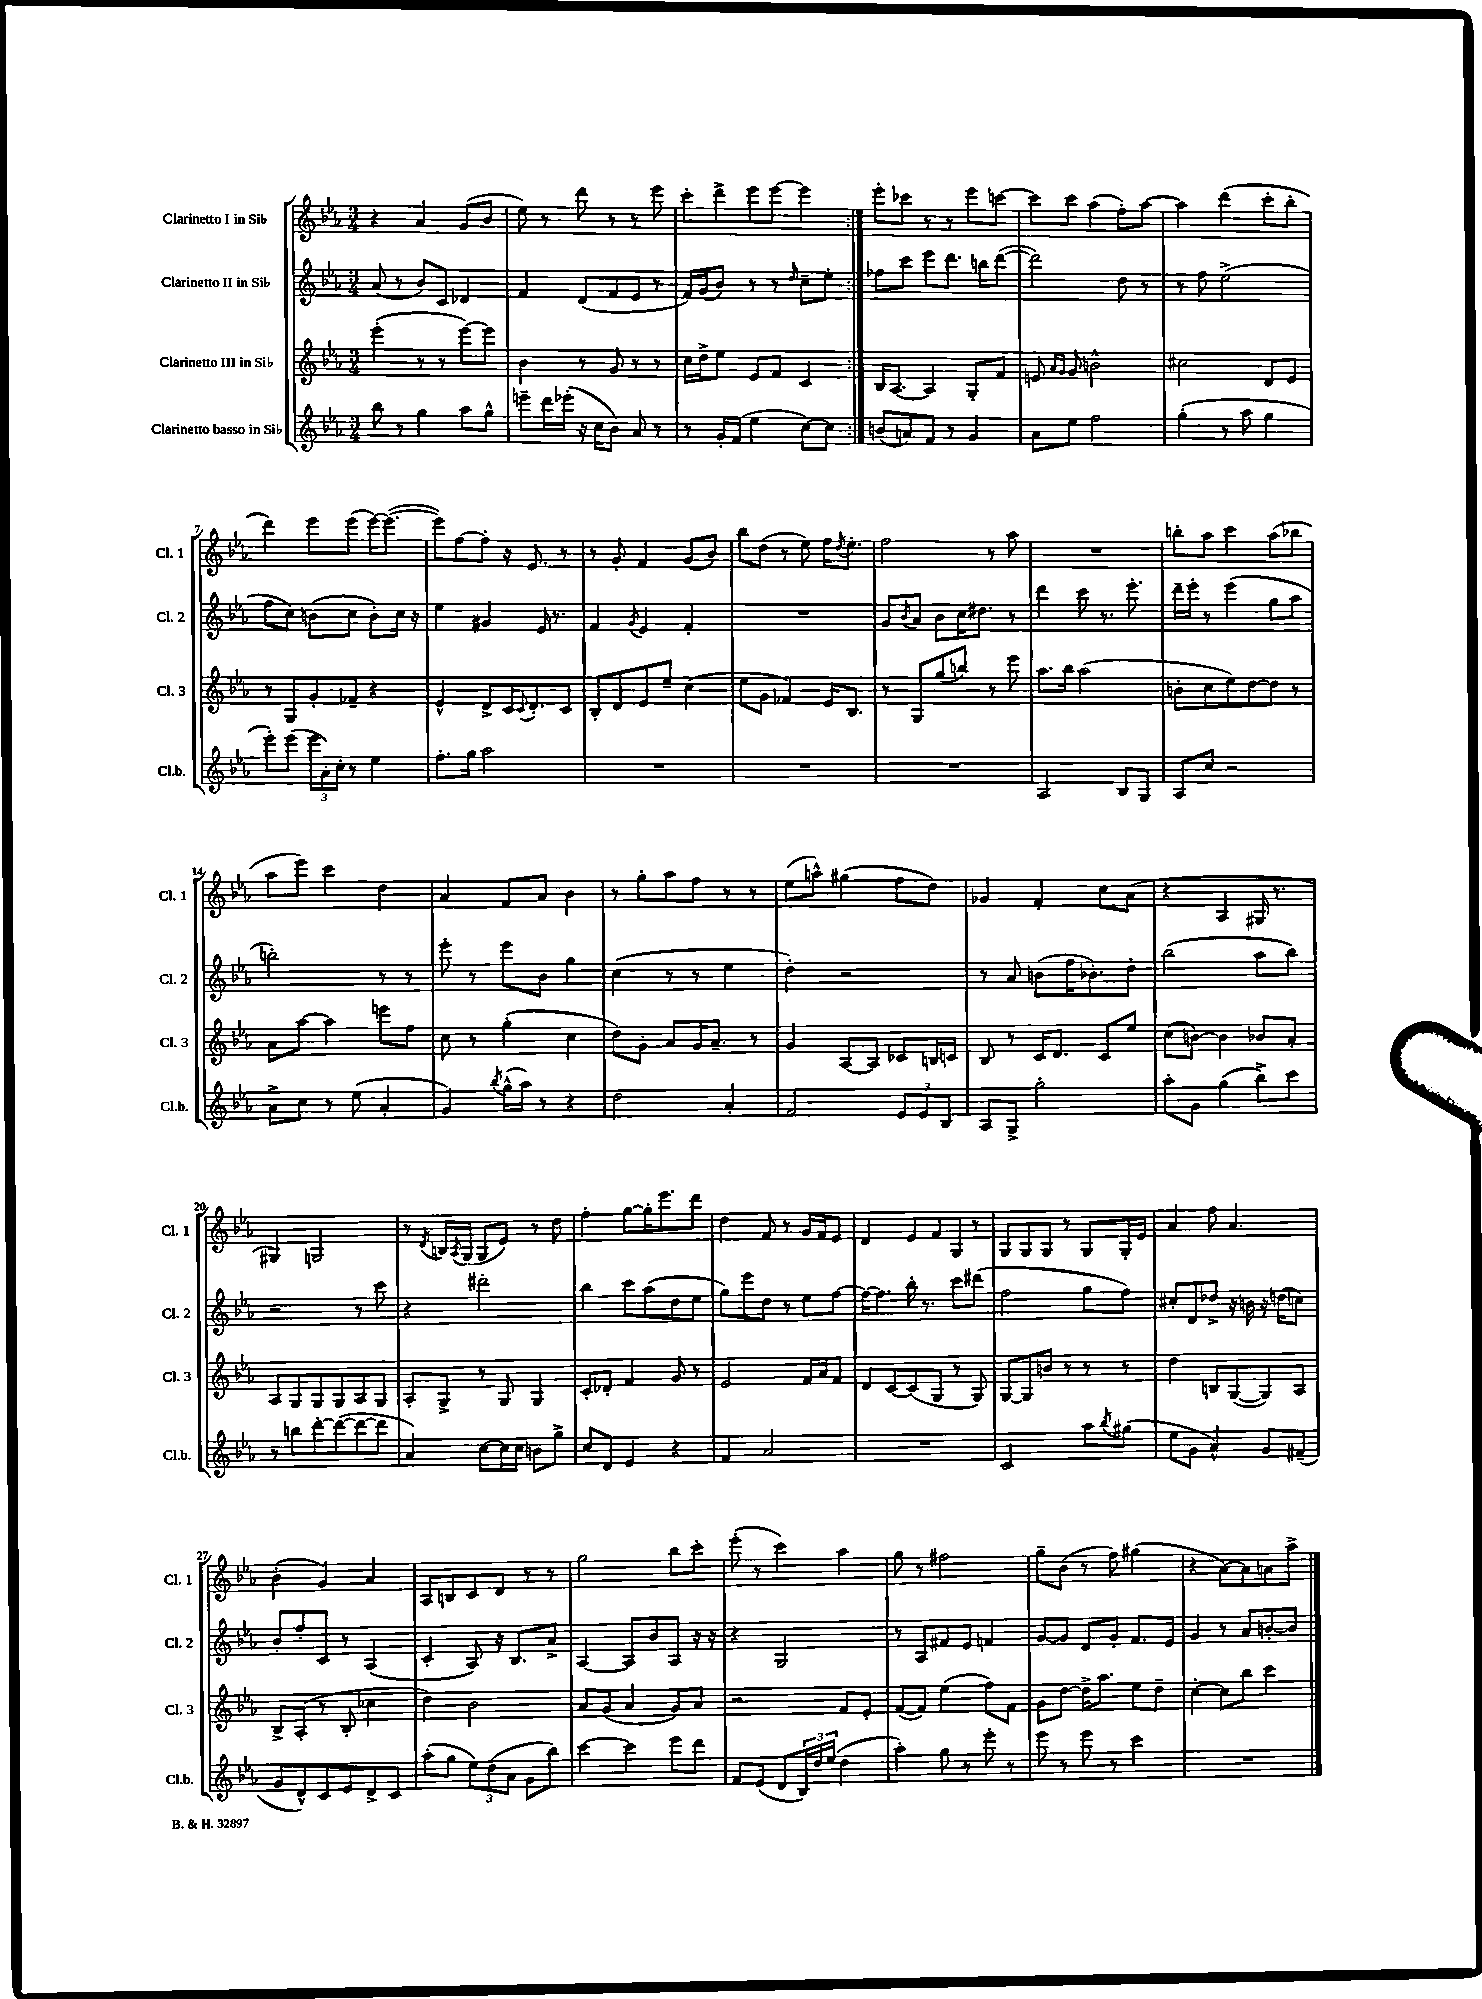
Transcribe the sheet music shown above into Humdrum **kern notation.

**kern	**kern	**kern	**kern
*staff4	*staff3	*staff2	*staff1
*clefG2	*clefG2	*clefG2	*clefG2
*k[b-e-a-]	*k[b-e-a-]	*k[b-e-a-]	*k[b-e-a-]
*M3/4	*M3/4	*M3/4	*M3/4
8bb-	(4eee-'	(8a-	4r
8r	.	8r	.
4gg	8r	8b-)	4a-
.	8r	8c	.
8aa-	[8eee-)	4d-	(8g
8gg^^	8eee-]	.	8b-
=	=	=	=
8eee~	4b-	4f	8ee-)
16ddd	.	.	8r
(16eee-'	.	.	.
16r	8r	(8d	8ddd
16cc	.	.	.
8b-)	8g	8f	8r
8a-	8r	8e-	8r
8r	8r	8r	8eee-
=	=	=	=
8r	16cc	16f)	8ccc'
.	16dd^	(16g	.
16g'	8ee-	8b-)	8ddd^
(16f	.	.	.
4ee-	8e-	8r	8eee-
.	8f	8r	[8eee-
.	.	16qqdd	.
[8cc)	4c	8cc~	4eee-]
8cc]	.	8ee-'	.
=:|!	=:|!	=:|!	=:|!
(8b	16B-	8ff-	8eee-'
.	[8.A-	.	.
8a)	.	8ccc	8ccc-
8f	4A-]	8eee-	8r
8r	.	8.ddd	8r
4g	8G'	.	8eee-
.	.	16bb	.
.	8f	([8ddd	[8ccc
=	=	=	=
8a-	8e	2ddd])	8ccc]
.	16qqa-	.	.
.	16qqg	.	.
8ee-	8g	.	8ccc
2ff	2b^^	.	(4aa-
.	.	8dd	8ff')
.	.	8r	[8aa-
=	=	=	=
(4gg'	2cc#	8r	4aa-]
.	.	8ff	.
8r	.	(2ee-^	(4ddd
8aa-	.	.	.
4gg	8d	.	8ccc'
.	8e-	.	8bb-'
=	=	=	=
8eee-')	8r	8ff	4ddd)
(8eee-	8G	8cc)	.
24eee-	8g'	(8b	8eee-
24a-')	.	.	.
24cc'	.	.	.
8r	8f-~	8cc	(8eee-
4ee-	4r	8b')	[16eee-)
.	.	.	(8.eee-_
.	.	16cc	.
.	.	16r	.
=	=	=	=
8.ff'	4e-^^	4ee-	8eee-])
.	.	.	[8ff
16gg	.	.	.
2aa-	8d^	4g#	8ff']
.	16c	.	16r
.	8qqc	.	.
.	8.d'	.	8.e-
.	.	16e-	.
.	.	8.r	.
.	8c	.	8r
=	=	=	=
2.r	8B-'	4f	8r
.	8d	.	8g'
.	.	8qg	.
.	8e-	4e-	4f
.	8ee-~	.	.
.	(4cc	4f'	(8g
.	.	.	8b-)
=	=	=	=
2.r	8ee-	2.r	8bb-
.	8g	.	(8dd
.	4f-)	.	8r
.	.	.	8ee-)
.	16e-	.	16ff
.	.	.	8qdd
.	8.B-	.	8.ee-'
=	=	=	=
2.r	8r	8g	2ff
.	.	8qb-	.
.	8G	8a-	.
.	(8gg	8b-	.
.	8bb)	16cc	.
.	.	8.dd#	.
.	8r	.	8r
.	8eee-	8r	8aa-
=	=	=	=
2A-	8.aa-	4ddd	2.r
.	16bb-	.	.
.	(2aa-	8ccc	.
.	.	8.r	.
8B-	.	.	.
.	.	8.eee-'	.
8G	.	.	.
=	=	=	=
8A-	8b'	16ddd~	8bb'
.	.	16eee-'	.
8cc	8cc	8r	8aa-
2r	8ee-)	(4eee-	4ccc
.	[8dd	.	.
.	8dd]	8gg	(8aa-
.	8r	8aa-	8bb-
=	=	=	=
8a-^	8a-	2bb')	8aa-
8cc	[8aa-	.	8eee-)
8r	4aa-]	.	4ccc
(8ee-	.	.	.
4a-'	8eee	8r	4dd
.	8ff	8r	.
=	=	=	=
4g)	8cc	8eee-'	4a-
.	8r	8r	.
8qbb-	.	.	.
(16gg^^	(4gg'	8eee-	8f
16aa-)	.	.	.
8r	.	8b-	8a-
4r	4cc	4gg	4b-
=	=	=	=
2dd	8dd)	(4cc	8r
.	8g'	.	8gg'
.	8a-	8r	8aa-
.	16g	8r	8ff
.	8.a-~	.	.
4a-'	.	4ee-	8r
.	8r	.	8r
=	=	=	=
2f	4g	4dd')	(8ee-
.	.	.	8aa^^)
.	[8A-	2r	(4gg#
.	8A-]	.	.
12e-	8c-	.	8ff
12e-	.	.	.
.	16B	.	8dd)
12B-	.	.	.
.	16c	.	.
=	=	=	=
8A-	8B-	8r	4g-
8G^	8r	8a-	.
2gg'	16c	(8b	4f'
.	8.d	.	.
.	.	16ff	.
.	.	8.b-')	.
.	8c	.	8cc
.	8ee-	8dd'	(8a-
=	=	=	=
8aa-'	(8cc	(2bb-	4r
8g	[8b)	.	.
(4gg	4b]	.	4A-
8bb-^)	8b-	8aa-	16G#
.	.	.	8.r
8ccc	8a-'	8bb-)	.
=	=	=	=
8r	8A-	2r	4G#)
8bb	8G	.	.
[8ddd'	8G	.	2G
(8ddd_	8G	.	.
8ddd_	8A-	8r	.
8ddd]	8G	8ccc	.
=	=	=	=
4a-)	8A-'	4r	8r
.	.	.	8qd
.	8G^	.	16B
.	.	.	8qA-
.	.	.	(16G
[8cc	8r	2ddd#'	8G
16cc]	8G	.	8e-)
16cc	.	.	.
8b	4G	.	8r
8gg^	.	.	8dd
=	=	=	=
8cc	8c'	4bb-	4ff'
8d	8d-'	.	.
4e-	4f	8ccc	[8gg
.	.	(8aa-	16gg']
.	.	.	8.eee-
4r	8g	8dd	.
.	8r	8ee-	8ddd
=	=	=	=
4f	2e-	8gg)	4dd
.	.	8eee-	.
2a-	.	8dd	8f
.	.	8r	8r
.	16f	8ee-	16g
.	16a-	.	16f
.	8f	[8ff	8e-
=	=	=	=
2.r	8d	16ff_	4d
.	.	8.ff]	.
.	[8c	.	.
.	(8c]	16bb-'	8e-
.	.	8.r	.
.	8G	.	8f
.	8r	8ccc	8G
.	8G)	(8ddd#	8r
=	=	=	=
2c	[8G	2ff	8G
.	8G]	.	8G
.	8b	.	8G
.	8r	.	8r
8aa-	8r	8gg	8G
8qbb-	.	.	.
(8gg#	8r	8ff)	16G'
.	.	.	16e-
=	=	=	=
8ee-	4dd	8cc#'	4a-
8g	.	8d	.
4a-^^)	8B	8dd-^	8ff
.	([8G	16r	4.a-
.	.	16b	.
8g	8G])	16r	.
.	.	(16dd	.
(8f#~	8A-	8cc)	.
=	=	=	=
8g	8B-^	8b-'	(4b-'
8d^^)	(8A-'	8ff'	.
8c	8r	8c	4g)
8e-	8B-'	8r	.
8d^	4cc-	(4A-	4a-
8c	.	.	.
=	=	=	=
(8aa-'	4dd)	4c'	8A-
8gg	.	.	8B
12ee-)	2b-	8A-)	8c
(12dd	.	.	.
.	.	16r	8d
12a-	.	.	.
.	.	8.B-	.
8g	.	.	8r
8bb-)	.	8a-^	8r
=	=	=	=
[4ccc	8a-	[4A-	2gg
.	(8g	.	.
4ccc]	4a-	8A-]	.
.	.	8b-	.
8eee-	8g)	8A-	8bb-
8ddd	8a-	16r	8ccc'
.	.	16r	.
=	=	=	=
8f	2r	4r	(8eee-'
(8e-	.	.	8r
8d	.	2G	4ccc)
24B-)	.	.	.
24dd	.	.	.
(24ee-	.	.	.
4dd	8f	.	4aa-
.	8e-'	.	.
=	=	=	=
4aa-')	([8f	8r	8gg
.	8f])	8A-	8r
8gg	(4ee-	8f#	2ff#
8r	.	8e-	.
8eee-'	8ff)	4f	.
8r	8f	.	.
=	=	=	=
8eee-	8g	[8g	8gg~
8r	[8dd	8g]	(8b-
8eee-	16dd^]	8d	8r
.	8.aa-	.	.
8r	.	8g'	8ff)
4ccc	8ee-	8.f	(4gg#
.	8dd~	.	.
.	.	16e-	.
=	=	=	=
2.r	[4cc'	4g	4r
.	8cc]	8r	[8a-)
.	8bb-	8a-	8a-]
.	4ccc	[8b'	8a
.	.	8b]	8aa-^
==	==	==	==
*-	*-	*-	*-
